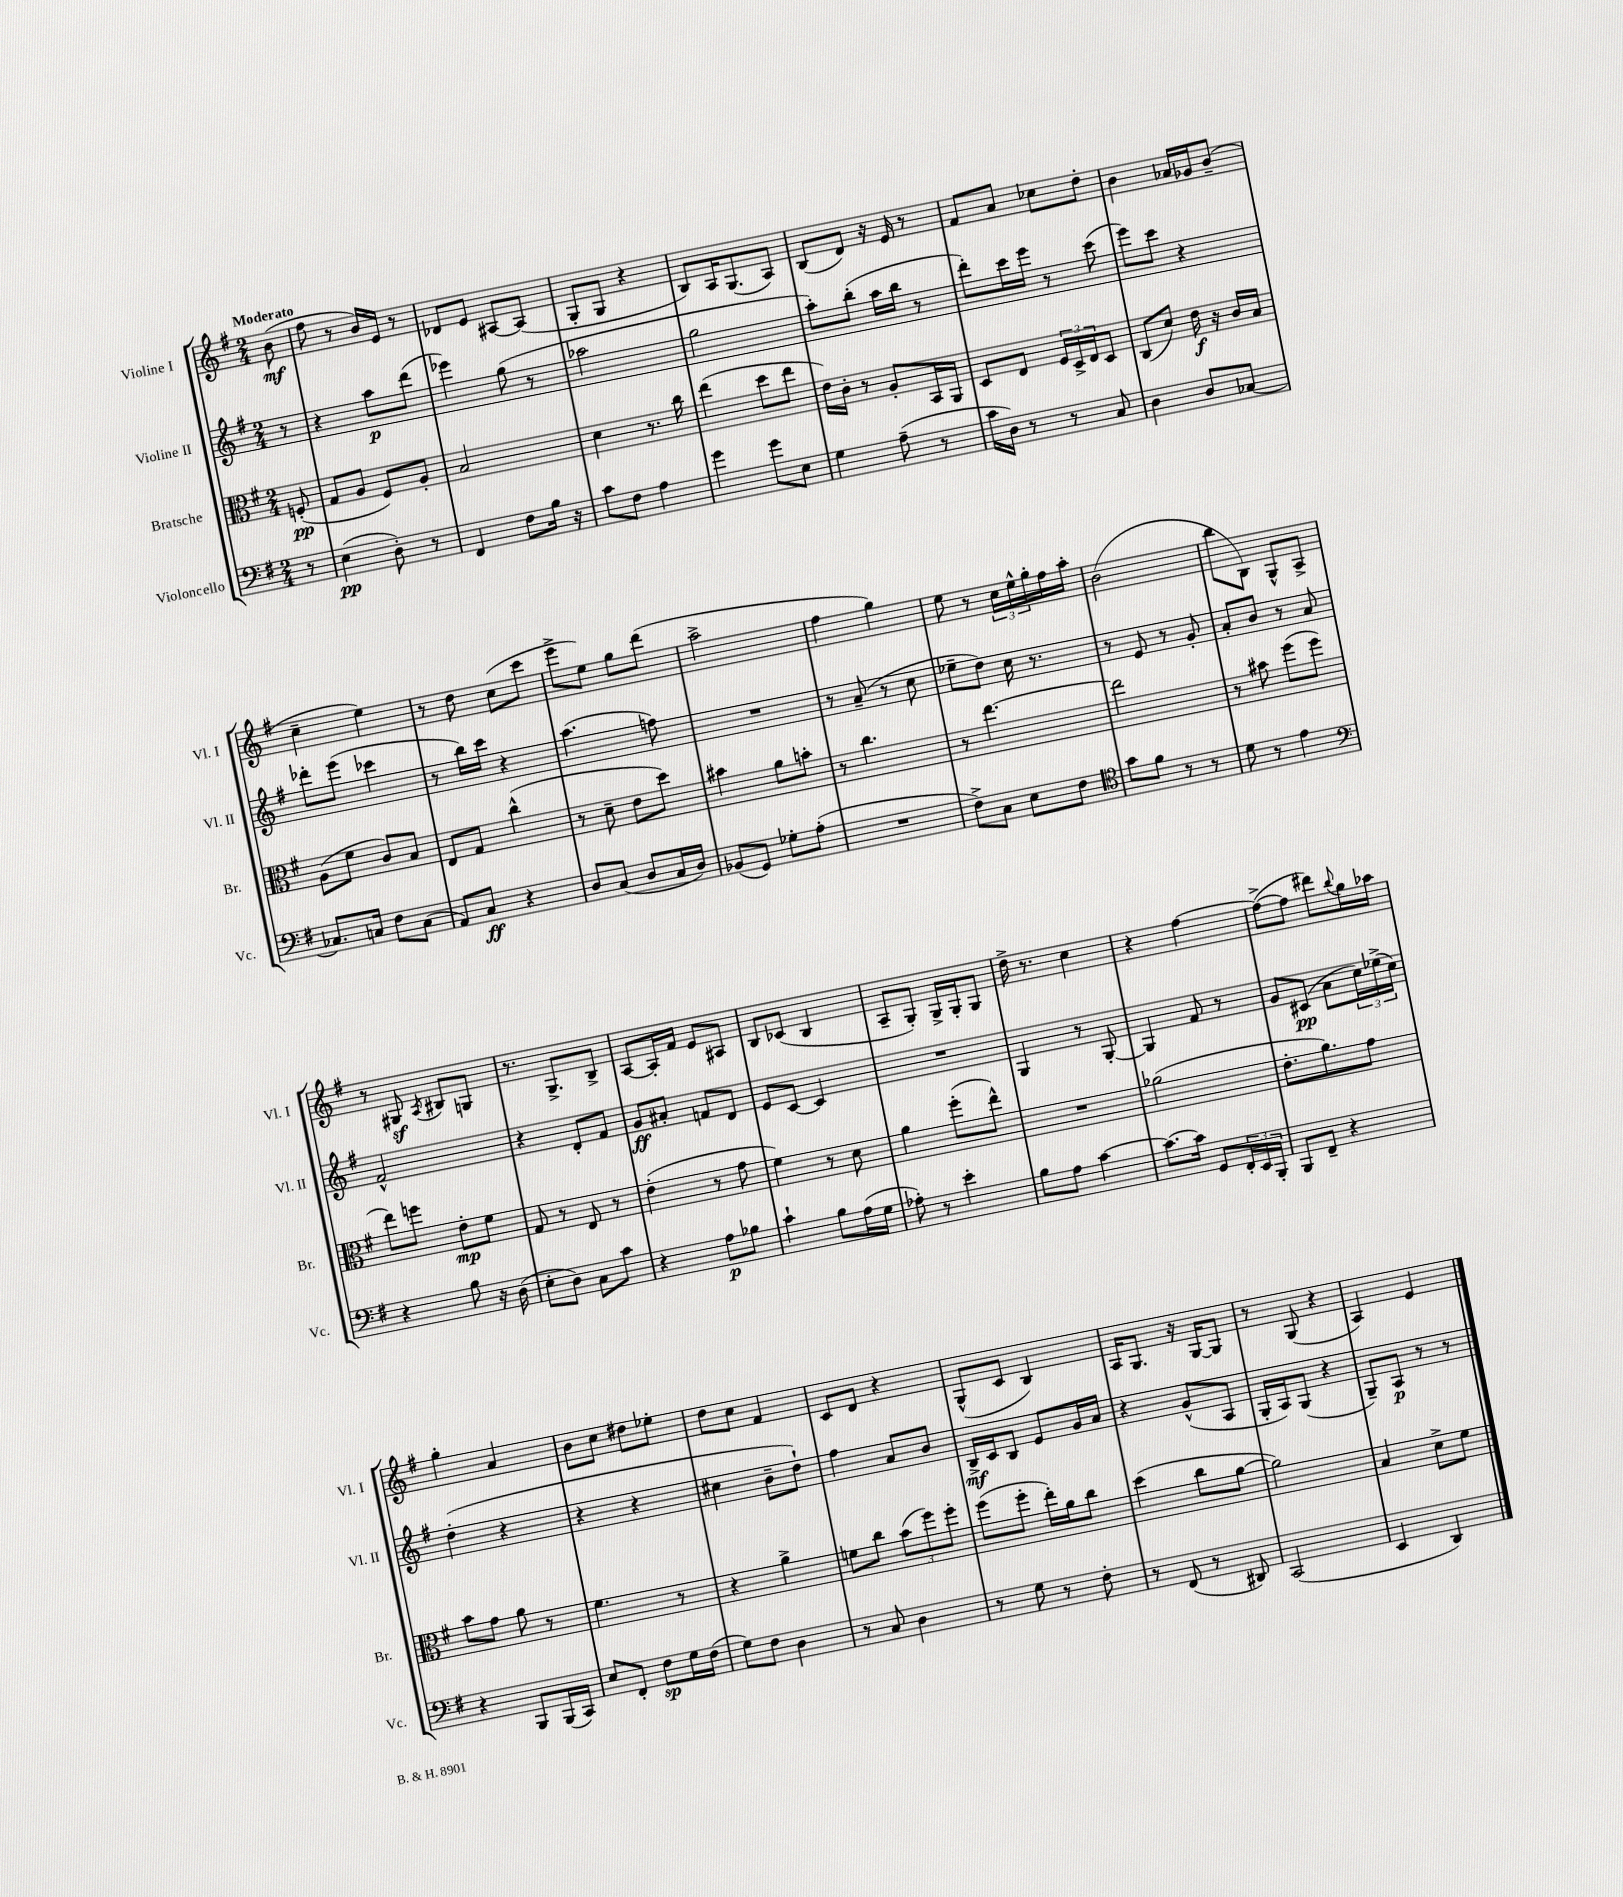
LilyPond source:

<<
\new StaffGroup <<
\new Staff = "s0" \with { instrumentName = "Violine I" shortInstrumentName = "Vl. I" } {
    \clef treble \key g \major \numericTimeSignature \time 2/4 \partial 8 \tempo "Moderato"
    b'8\mf( |
    fis''8 r8 b'16) e'16 r8 |
    des'8 e'8 ais8~ ais8( |
    g8-. g8 r4 |
    b8) a16 g8.( a8) |
    b8( d'8) r16 e'16 r8 |
    fis'8 a'8 ces''8 d''8-. |
    b'4 aes'16 ges'16 b'8--( |
    c''4-- e''4) |
    r8 d''8 c''8( c'''8 |
    e'''8-> e''8) g''8 d'''8( |
    a''2-> |
    fis''4 g''4) |
    e''8 r8 \tuplet 3/2 { c''16 e''16-^ g''16-. } fis''16 a''16-. |
    b'2( |
    b''8 b8) g8-^ a8-> |
    r8 gis8\sf \acciaccatura { a8 } bis8 g8 |
    r8. g8.-> b8-> |
    a8~ a16-. fis'16 e'8 ais8 |
    b8 ces'8( b4 |
    a8-- g8-.) g16-> g16-. g8 |
    d''16-> r8. c''4 |
    r4 fis''4~ |
    fis''8~->( fis''8 dis'''8) \appoggiatura { b''8 } g''16 aes''16 |
    g''4-. a'4 |
    b'8 c''8 dis''8 ees''8-. |
    d''8 c''8 fis'4 |
    c'8 d'8 r4 |
    g8-^( c'8 b4) |
    a16 g8. r16 g16~ g8 |
    r8 g8( r4 |
    a4) e'4 \bar "|." |
}
\new Staff = "s1" \with { instrumentName = "Violine II" shortInstrumentName = "Vl. II" } {
    \clef treble \key g \major \numericTimeSignature \time 2/4 \partial 8
    r8 |
    r4 a''8\p d'''8( |
    ees'''4) g''8( r8 |
    aes''2 |
    g''2 |
    a''8-.) b''8-.( a''16 b''16 r8 |
    d'''8-.) c'''16 e'''16 r8 c'''8( |
    e'''8) c'''8 r4 |
    des'''8-. e'''8( ces'''4 |
    r8 b''16) c'''16 r4 |
    a''4.( f''8) |
    R2 |
    r8 a'8--( r8 c''8 |
    ees''8-- d''8) c''16 r8. |
    r8 e'8 r8 g'8-. |
    a'8-. b'8 r8 a'8 |
    fis'2-^ |
    r4 d'8-. fis'8 |
    g'8\ff ais'8-. f'8 d'8 |
    e'8 c'8~ c'4 |
    R2 |
    g4 r8 g8~-. |
    g4 fis'8 r8 |
    g'8 cis'8\pp( a'8 \tuplet 3/2 { c''16) ees''16->( c''16) } |
    d''4-.( r4 |
    r4 r4 |
    cis''4 b'8-- d''8-!) |
    fis''4 a'8 b'8 |
    b16->\mf c'16 b8 e'8 g'16 a'16 |
    r4 g'8-^( a8 |
    g16-. a16) g8( r4 |
    g8--) a8\p r8 r8 \bar "|." |
}
\new Staff = "s2" \with { instrumentName = "Bratsche" shortInstrumentName = "Br." } {
    \clef alto \key g \major \numericTimeSignature \time 2/4 \partial 8
    f8-.\pp( |
    g8 a8 fis8) a8-. |
    b2 |
    d'4 r8. c''16 |
    e''4( d''8 e''8 |
    e'16) c'16-. r8 a8-. b,16 a,16 |
    d8 e8 \tuplet 3/2 { fis16 d16-> e16 } d8 |
    c8( d'8) e'16\f r16 c'16 b16 |
    a8( fis'8 c'8) b8 |
    e8 g8 c''4-^( |
    r8 d'8-- e'8 d''8) |
    bis'4 a'8 b'8-. |
    r8 c''4. |
    r8 e''4.~ |
    e''2 |
    r8 bis'8 fis''8( fis''8 |
    e''8) f''8 e'8-.\mp fis'8 |
    g8 r8 e8 r8 |
    e'4-.( r8 g'8 |
    fis'4) r8 d'8 |
    a'4 fis''8-.( e''8-^) |
    R2 |
    aes'2( |
    e'8.-. a'8.) g'8 |
    b'8 g'8 a'8 r8 |
    fis'4. r8 |
    r4 a'4-> |
    f'8 c''8 \tuplet 3/2 { b'8( fis''8) fis''8-. } |
    fis''8( fis''8-. e''16-.) a'16 c''8 |
    d''4( c''8 a'8~ |
    a'2) |
    b4 d'8-> fis'8 \bar "|." |
}
\new Staff = "s3" \with { instrumentName = "Violoncello" shortInstrumentName = "Vc." } {
    \clef bass \key g \major \numericTimeSignature \time 2/4 \partial 8
    r8 |
    e4\pp( d8-.) r8 |
    fis,4 fis8 b16 r16 |
    c'8 fis8 a4 |
    g'4 g'8 e8 |
    g4 a8--( r8 |
    c'16 d16) r8 r8 c8 |
    d4 d8 ces8~ |
    ces8. c16 fis8 c8( |
    a,8) c8\ff r4 |
    d8 c8( d8 c16 d16) |
    bes,8( g,8) ges8-. a8-.( |
    R2 |
    fis8->) c8 e8 fis8 |
    \clef tenor g'8 fis'8 r8 r8 |
    d'8 r8 e'4 |
    \clef bass r4 b8 r16 d16( |
    e8-. d8) c8 c'8 |
    r4 a8\p bes8 |
    c'4-! b8 a16( g16 |
    aes8-.) r8 e'4-. |
    b8 a8 c'4~ |
    c'8.~ c'16 g,8 \tuplet 3/2 { fis,16-. e,16 b,,16-. } |
    b,,8 fis,8-- r4 |
    r4 b,,8 b,,16( c,16) |
    e8 fis,8-. fis8\sp g16 fis16( |
    g8) fis8 d4 |
    r8 c8 d4 |
    r8 g8 r8 fis8-. |
    r8 fis,8( r8 dis,8) |
    c,2( |
    e,4 d,4) \bar "|." |
}
>>
>>
\layout { \context { \Score \remove "Bar_number_engraver" } }
